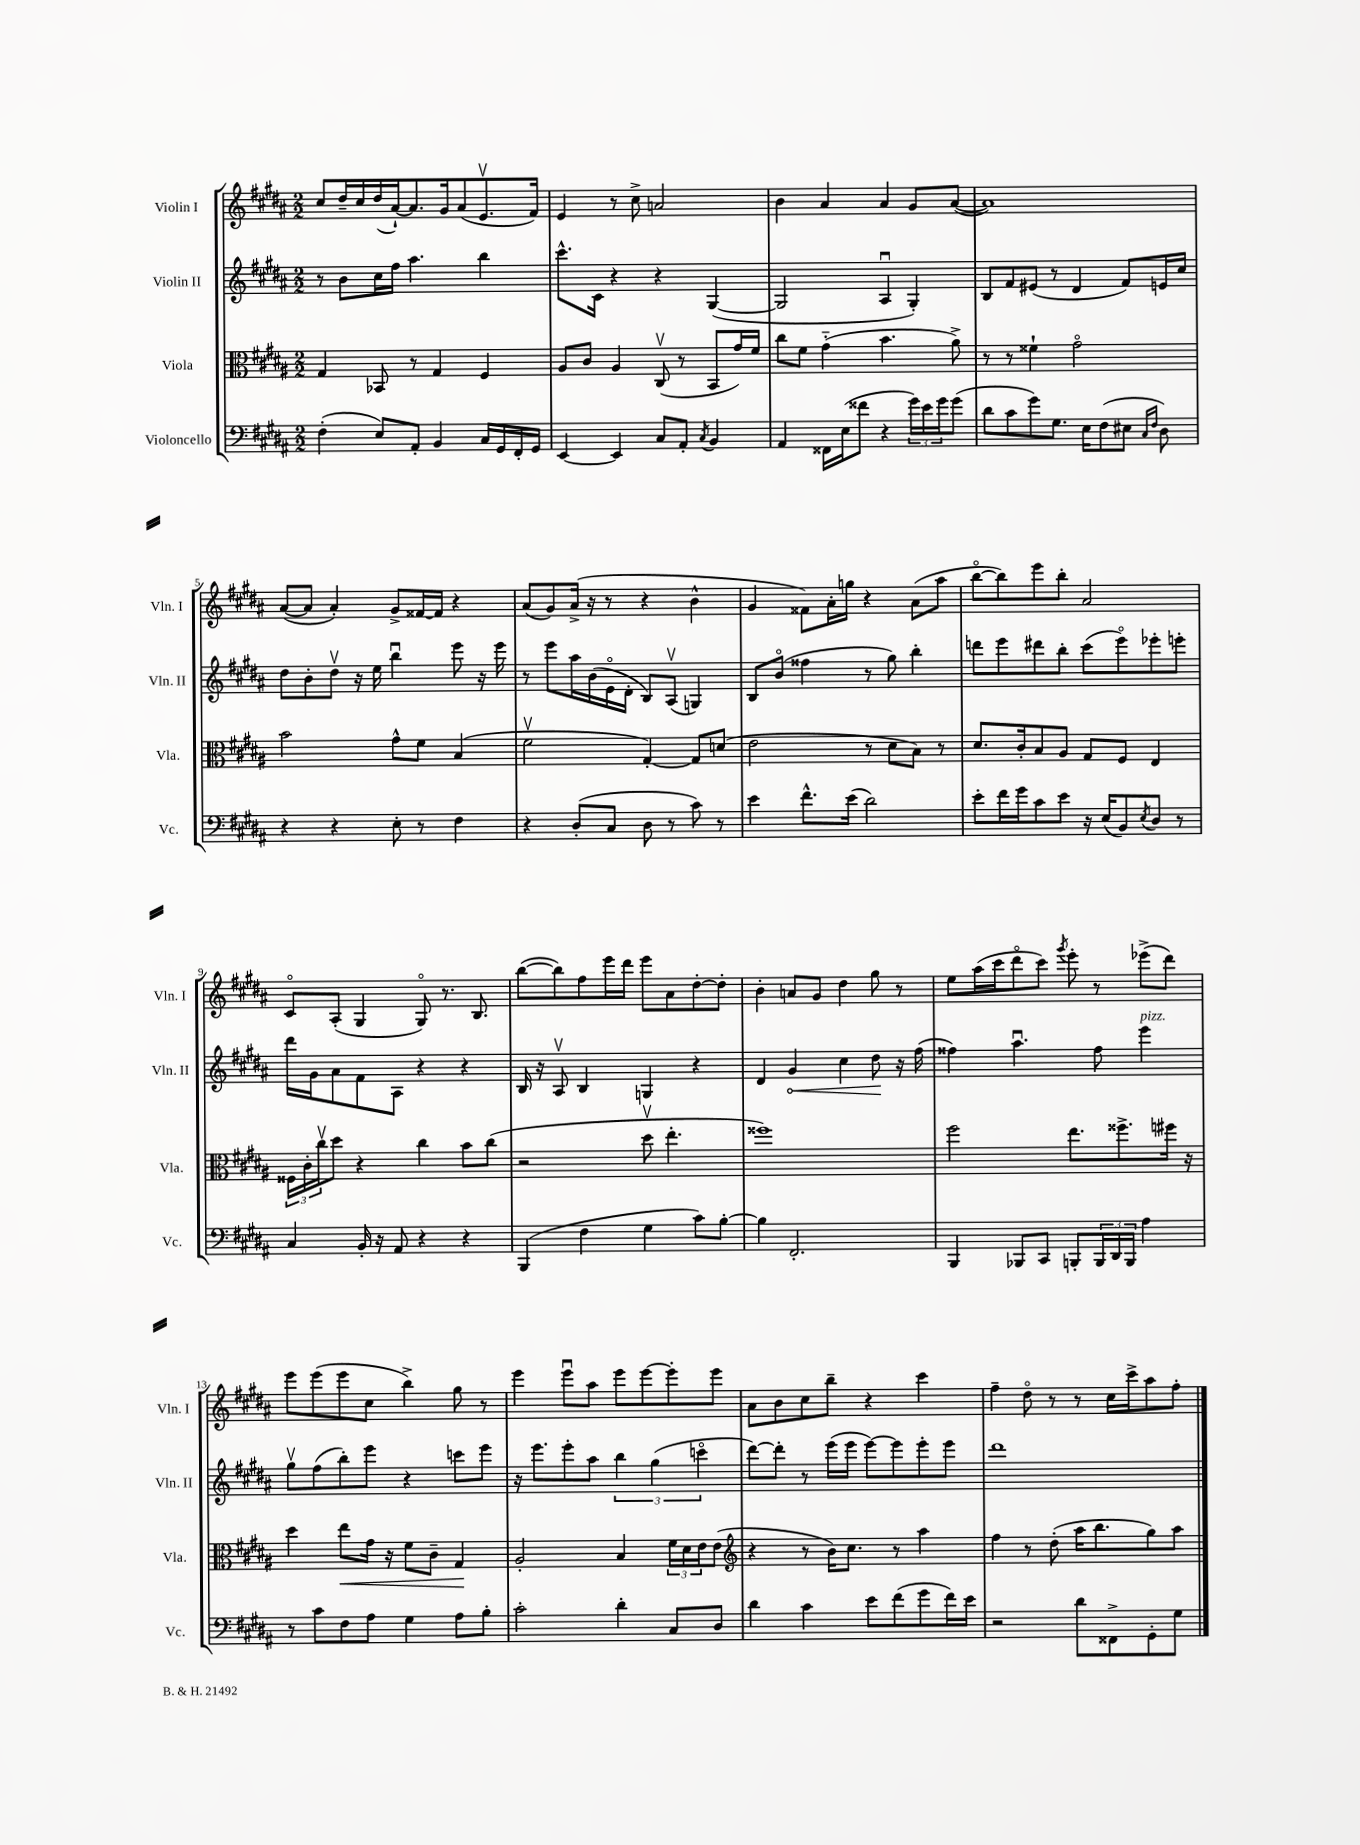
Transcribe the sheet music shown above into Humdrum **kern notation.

**kern	**kern	**kern	**kern
*staff4	*staff3	*staff2	*staff1
*clefF4	*clefC3	*clefG2	*clefG2
*k[f#c#g#d#a#]	*k[f#c#g#d#a#]	*k[f#c#g#d#a#]	*k[f#c#g#d#a#]
*M2/2	*M2/2	*M2/2	*M2/2
(4F#'	4G#	8r	8cc#
.	.	8b	16dd#~
.	.	.	16cc#
8E)	8BB-	16cc#	(16dd#
.	.	16ff#	[16a#`)
8AA#'	8r	4.aa#	8.a#]
4BB	4G#	.	.
.	.	.	16g#
.	.	.	(8a#
16C#	4F#	4bb	8.ev
16GG#	.	.	.
16FF#'	.	.	.
16GG#	.	.	16f#)
=	=	=	=
[4EE	8A#	8.ccc#^^	4e
.	8c#	.	.
.	.	16c#	.
4EE]	4A#	4r	8r
.	.	.	8cc#^
8C#	(8C#v	4r	2a
8AA#'	8r	.	.
8qC#	.	.	.
4BB	8BB	([4G#	.
.	16g#)	.	.
.	16f#	.	.
=	=	=	=
4AA#	8cc#	2G#]	4b
.	8f#	.	.
16FF##	(4g#'~	.	4a#
(16E	.	.	.
8f##	.	.	.
4r	4.b	4A#u	4a#
24g#)	.	4G#')	8g#
24e	.	.	.
24g#	.	.	.
(8g#	8a#^)	.	([8a#
=	=	=	=
8d#	8r	8B	1a#])
8c#	8r	8f#	.
8g#)	4f##`	(8e#	.
8.G#	.	8r	.
.	2g#o	4d#	.
16E	.	.	.
(8F#	.	.	.
8E#	.	8f#)	.
16qqC#	.	.	.
16qqF#	.	.	.
8D#)	.	16e	.
.	.	16cc#	.
=	=	=	=
4r	2b	8dd#	([8a#
.	.	8b'	8a#]
4r	.	8dd#v	4a#')
.	.	16r	.
.	.	16ee	.
8E'	8g#^^	4bbu	8g#^
8r	8f#	.	[16f##
.	.	.	16f##]
4F#	(4B	8eee	4r
.	.	16r	.
.	.	16eee	.
=	=	=	=
4r	2f#v	8r	(8a#
.	.	8eee	8g#)
(8D#'	.	16aa#	(16a#^
.	.	(16b	16r
8C#	.	16eo	8r
.	.	16d#'	.
8D#	[4G#')	8B)	4r
8r	.	(8A#v	.
8c#)	8G#]	4G)	4b^^
8r	(8d	.	.
=	=	=	=
4e	2e	8B	4g#
.	.	(8bo	.
8.f#^^	.	4ff##	8f##)
.	.	.	16a#'
(16e	.	.	16gg
2d#)	8r	8r	4r
.	8d#	8gg#)	.
.	8B)	4bb'	(8a#
.	8r	.	8aa#
=	=	=	=
8e'	8.d#	8ddd	[8bbo
16f#	.	8eee	8bb])
16g#	16c#'	.	.
8c#	8B	8ddd#	8eee
8e	8A#	8bb'	8bb'
16r	8G#	(8ccc#	2a#
(16E	.	.	.
8BB)	8F#	8eeeo)	.
8qE	.	.	.
8D#	4E	8eee-'	.
8r	.	8eee'	.
=	=	=	=
4C#	24F##	16ddd#	8c#o
.	24c#'	.	.
.	.	16g#	.
.	24cc#v	.	.
.	8dd#	8a#	(8A#'
16BB'	4r	8f#	4G#
16r	.	.	.
8AA#	.	8A#	.
4r	4cc#	4r	8G#o)
.	.	.	8.r
4r	8b	4r	.
.	.	.	8.B
.	(8cc#	.	.
=	=	=	=
(4BBB	2r	16B	([8bb
.	.	16r	.
.	.	8A#v	8bb])
4F#	.	4B	8ff#
.	.	.	16eee
.	.	.	16ddd#
4G#	8dd#v	4G	8eee
.	4.ee'	.	8a#
8c#)	.	4r	[8dd#'
[8B'	.	.	8dd#']
=	=	=	=
4B]	1ff##)	4d#	4b'
2.FF#'	.	4g#	8a
.	.	.	8g#
.	.	4cc#	4dd#
.	.	8dd#	8gg#
.	.	16r	8r
.	.	(16ff#	.
=	=	=	=
4BBB	2ff#	4ff##)	8ee
.	.	.	(16aa#
.	.	.	16ccc#
8BBB-	.	4.aa#u	8ddd#o
8CC#	.	.	8ccc#)
.	.	.	8qggg#
8BBB'	8.ee	.	8eee'
24BBB	.	8ff##	8r
24DD#	.	.	.
.	8.ff##^	.	.
24BBB	.	.	.
4A#	.	4eee	(8eee-^
.	16ff#	.	8ddd#)
.	16r	.	.
=	=	=	=
8r	4dd#	8gg#v	8eee
8c#	.	(8ff#	(8eee
8F#	8ee	8bb')	8eee
8A#	16g#	8eee	8cc#
.	16r	.	.
4G#	8f#	4r	4bb^)
.	8c#~	.	.
8A#	4G#	8ccc	8gg#
8B'	.	8eee	8r
=	=	=	=
2c#'	2A#'	16r	4eee
.	.	8.eee	.
.	.	8eee'	8eeeu
.	.	8aa#	8aa#
4d#'	4B	6bb	8eee
.	.	.	[8eee
.	.	(6gg#	.
8C#	24f#	.	8eee']
.	24d#	.	.
.	24e	6ccco	.
8D#	(8e	.	8eee
=	=	=	=
*	*clefG2	*	*
4d#	4r	[8ddd#)	8a#
.	.	8ddd#']	8b
4c#	8r	8r	8cc#
.	16b)	(16eee	8bb~
.	8.cc#	16eee	.
8e	.	[8eee)	4r
(8f#	8r	8eee]	.
8g#	4aa#	8eee'	4ccc#
16f#)	.	8eee	.
16e	.	.	.
=	=	=	=
2r	4ff#	1ddd#	4ff#~
.	8r	.	8dd#o
.	(8dd#'	.	8r
8d#	16aa#	.	8r
.	8.bb	.	.
8FF##^	.	.	16cc#
.	.	.	16ccc#^
8GG#'	8gg#)	.	8aa#
8G#	8aa#	.	8ff#'
==	==	==	==
*-	*-	*-	*-
